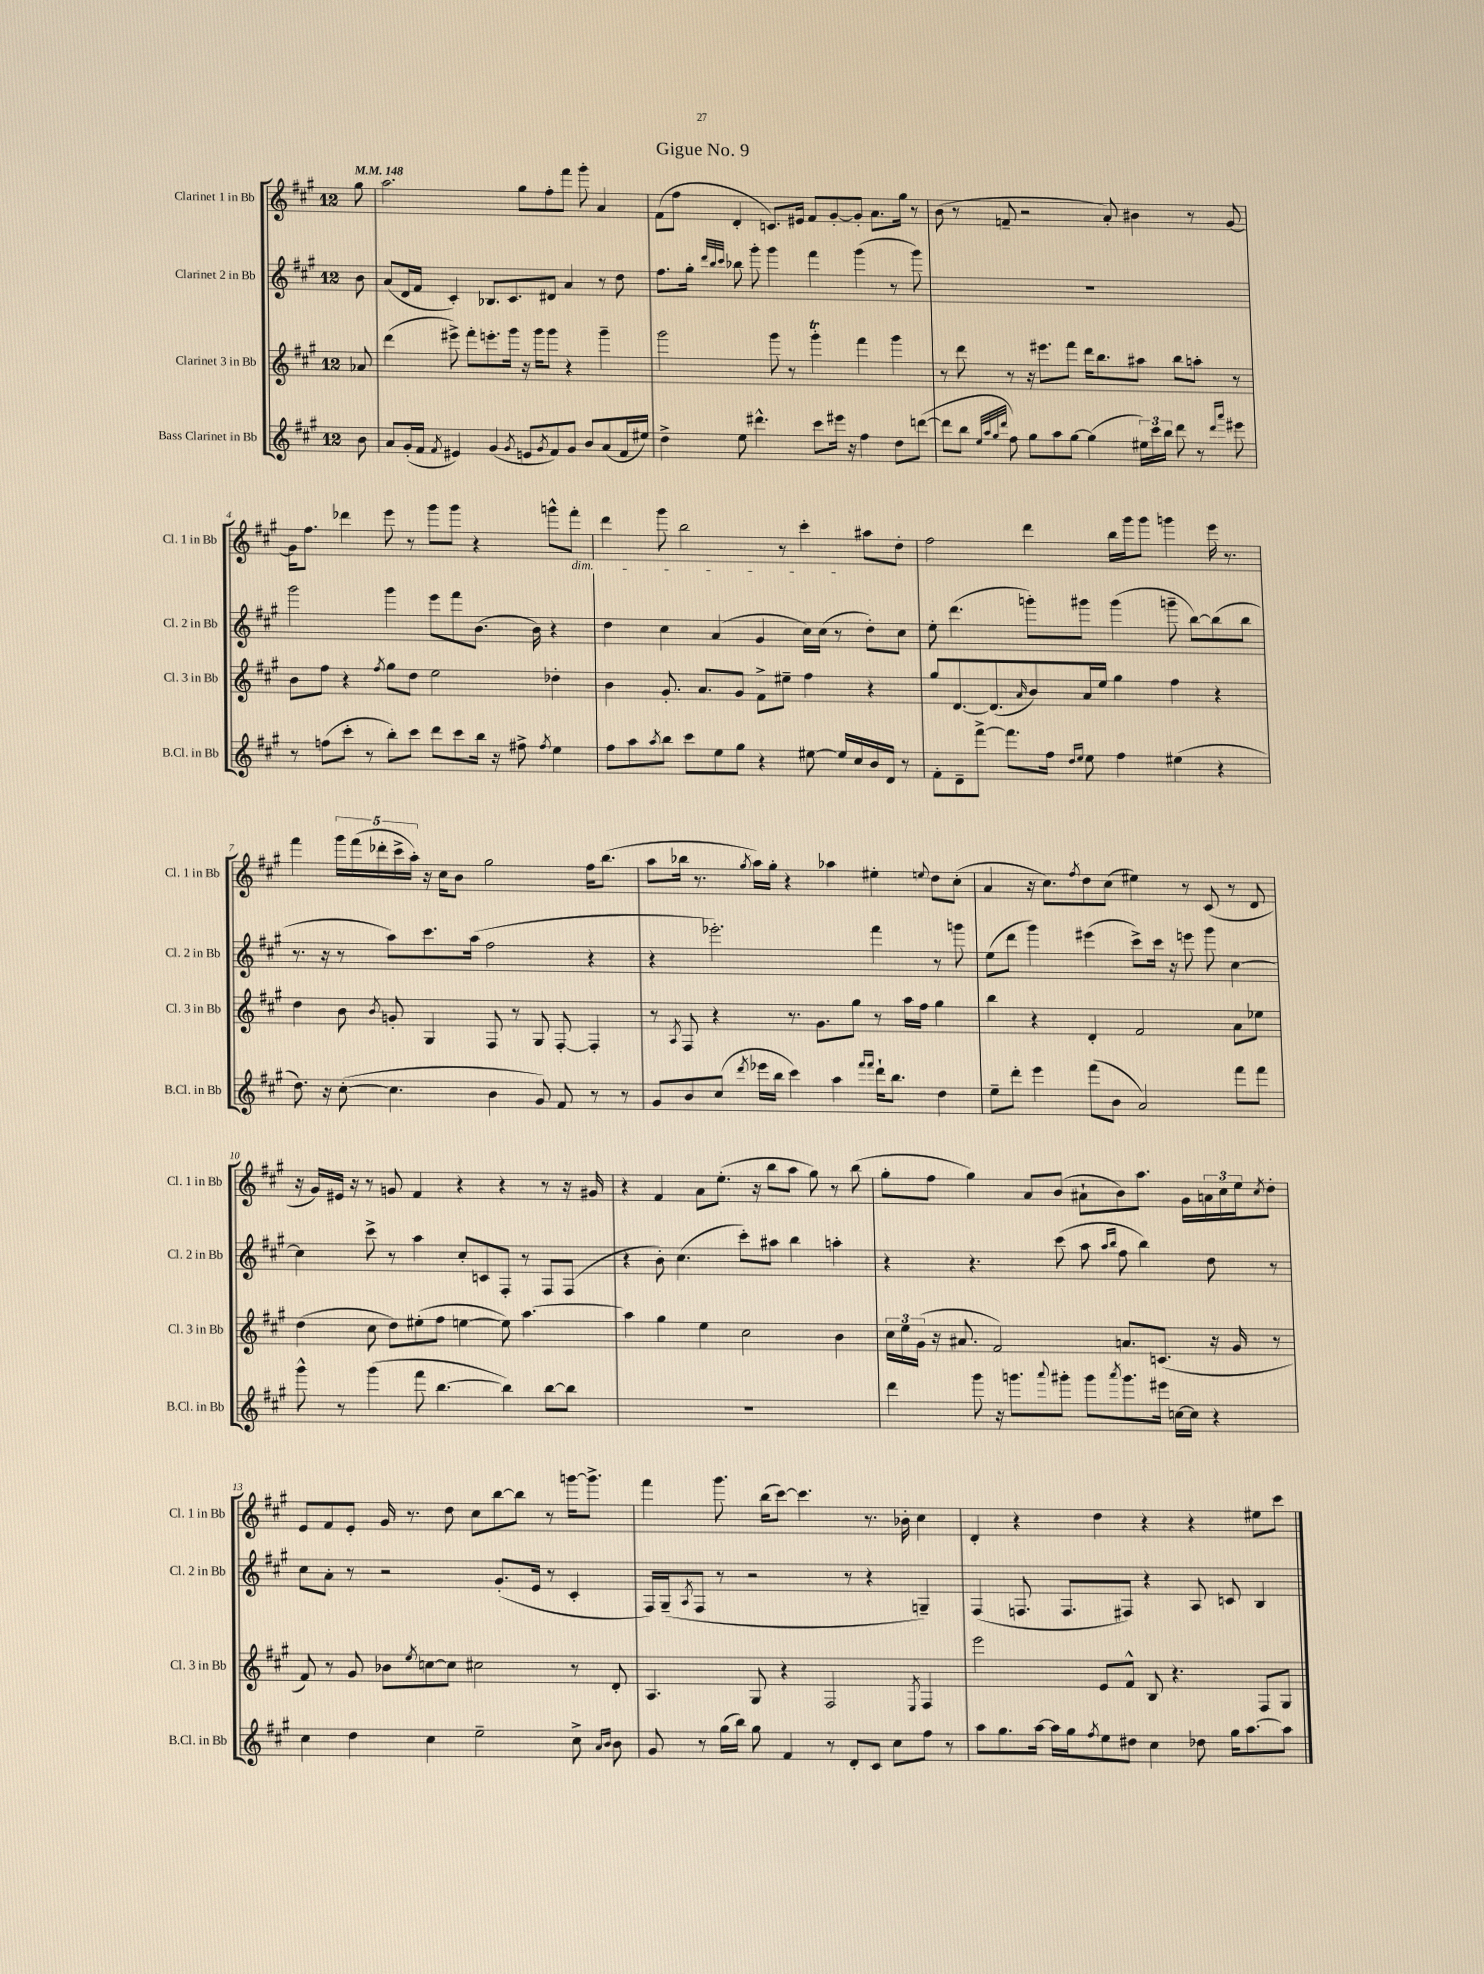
\header { title = "Gigue No. 9" }
<<
\new StaffGroup <<
\new Staff = "s0" \with { instrumentName = "Clarinet 1 in Bb" shortInstrumentName = "Cl. 1 in Bb" } {
    \clef treble \key a \major \once \override Staff.TimeSignature.style = #'single-digit \time 12/8 \partial 8 \tempo 4 = 148
    gis''8 |
    a''2. gis''8 fis''8-. fis'''8 gis'''8-. a'4 |
    fis'8( fis''8 d'4-. c'8.) eis'16 fis'8 gis'8~-. gis'8-. a'8. gis''16 r8 |
    b'8( r8 f'8-- r2 a'8-.) bis'4 r8 gis'8~ |
    gis'16 fis''8. des'''4 e'''8 r8 gis'''8 gis'''8 r4 g'''8-^ fis'''8-.\dim |
    d'''4 gis'''8 b''2 r8 cis'''4-.\! ais''8 d''8-. |
    fis''2 d'''4 b''16 gis'''16 gis'''8 g'''4 e'''16 r8. |
    fis'''4 \tuplet 5/4 { gis'''16 fis'''16( des'''16-. cis'''16-> a''16-.) } r16 cis''16 b'8 gis''2 fis''16 b''8.( |
    a''8 bes''16 r8. \acciaccatura { gis''8 } a''16) gis''16-. r4 aes''4 eis''4-. \appoggiatura { e''8 } d''8 cis''8-.( |
    a'4 r16 cis''8.) \acciaccatura { fis''8 } d''8 cis''8( eis''4) r8 cis'8( r8 d'8 |
    r16 gis'16) eis'16 r16 r8 g'8 fis'4 r4 r4 r8 r16 gis'16 |
    r4 fis'4 a'8 e''8.-.( r16 b''8 a''8 gis''8) r8 b''8( |
    gis''8-. fis''8 gis''4) a'8 b'8( ais'8-! b'8) a''8. gis'16 \tuplet 3/2 { a'16 cis''16 e''16 } \acciaccatura { cis''8 } d''8-. |
    e'8 fis'8 e'8-. gis'16 r8. d''8 cis''8 b''8~ b''8 r8 g'''16~ g'''8.-> |
    fis'''4 gis'''8. b''16( cis'''8~) cis'''4. r8. bes'16-. cis''4 |
    d'4-. r4 d''4 r4 r4 eis''8 cis'''8 \bar "|." |
}
\new Staff = "s1" \with { instrumentName = "Clarinet 2 in Bb" shortInstrumentName = "Cl. 2 in Bb" } {
    \clef treble \key a \major \once \override Staff.TimeSignature.style = #'single-digit \time 12/8 \partial 8
    b'8 |
    a'8( d'16 fis'16 cis'4-.) bes8. cis'8. dis'8 a'4 r8 d''8 |
    fis''8. gis''16-. \grace { d'''32 b''32 cis'''32 } bes''8 gis'''8-. gis'''4 fis'''4 gis'''4( r8 gis'''8) |
    R1. |
    gis'''2 gis'''4 e'''8 fis'''8 b'8.( b'16) r4 |
    d''4 cis''4 a'4( gis'4 cis''16) cis''16( r8 d''8-.) cis''8 |
    e''8-. d'''4.( g'''8-.) gis'''8 gis'''4( g'''8-- b''8~) b''8( b''8 |
    r8. r16 r8 a''8) cis'''8. a''16( fis''2 r4 |
    r4 ees'''2.-.) fis'''4 r8 g'''8 |
    e''8( d'''8 gis'''4) eis'''4( cis'''8->) cis'''16 r16 e'''8 gis'''8 cis''4~ |
    cis''4 cis'''8-> r8 a''4 cis''8-. c'8 fis8-. r8 fis8 fis8( |
    r4 b'8-.) cis''4.( cis'''8-.) ais''8 b''4 a''4-. |
    r4 r4. cis'''8( a''8 \grace { a''16 b''16 } fis''8 b''4) d''8 r8 |
    cis''8 a'8-. r8 r2 gis'8.-.( e'16 r8 cis'4-. |
    fis16) gis16--( \acciaccatura { a8 } fis8 r8 r2 r8 r4 g4--) |
    fis4( f8. f8. fis8) r4 a8 c'8 b4 \bar "|." |
}
\new Staff = "s2" \with { instrumentName = "Clarinet 3 in Bb" shortInstrumentName = "Cl. 3 in Bb" } {
    \clef treble \key a \major \once \override Staff.TimeSignature.style = #'single-digit \time 12/8 \partial 8
    aes'8 |
    d'''4( eis'''8->) fis'''8-. e'''8.-. gis'''16 r16 gis'''16 gis'''8 r4 gis'''4-- |
    gis'''2 gis'''8 r8 gis'''4-.\trill fis'''4 gis'''4 |
    r8 d'''8 r8 r16 eis'''8. fis'''8 d'''16 b''8. ais''8 b''8 a''8-. r8 |
    b'8 fis''8 r4 \acciaccatura { fis''8 } gis''8 d''8 e''2 des''4-. |
    b'4 gis'8.-. a'8. gis'8 fis'8-> eis''8-- fis''4 r4 |
    gis''8 d'8.~ d'8.( \grace { a'16 } b'8) a'16 e''16 gis''4 fis''4 r4 |
    d''4 b'8 \acciaccatura { b'8 } g'8-. gis4 fis8 r8 gis8 fis8~-. fis4-. |
    r8 \acciaccatura { a8 } fis8 r4 r8. gis'8. gis''8 r8 a''16 fis''16 gis''4 |
    b''4 r4 d'4-. fis'2 a'8 ees''8 |
    d''4( cis''8 d''8) eis''8-.( fis''8 e''4~ e''8) a''4.~ |
    a''4 gis''4 e''4 cis''2 b'4 |
    \tuplet 3/2 { cis''16 e''16 gis'16( } r16 ais'8. fis'2) a'8. c'8.( r16 gis'16 r8 |
    fis'8) r8 gis'8 bes'8 \acciaccatura { e''8 } c''8~ c''8 cis''2 r8 d'8-. |
    a4. gis8 r4 fis2 \acciaccatura { e8 } fis4 |
    e'''2 e'8 fis'8-^ b8 r4. fis8 gis8 \bar "|." |
}
\new Staff = "s3" \with { instrumentName = "Bass Clarinet in Bb" shortInstrumentName = "B.Cl. in Bb" } {
    \clef treble \key a \major \once \override Staff.TimeSignature.style = #'single-digit \time 12/8 \partial 8
    b'8 |
    a'8 gis'16-.( fis'16 \acciaccatura { fis'8 } eis'4) gis'4( \acciaccatura { gis'8 } e'8 \acciaccatura { gis'8 } fis'8) gis'8 b'8 a'8( fis'16 eis''16) |
    d''4-> e''8 dis'''4.-^ cis'''8 eis'''16 r16 fis''4 d''8 d'''8~( |
    d'''8 b''8 \grace { e''32 a''32 gis''32 d'''32 } fis''8) gis''8 a''8 gis''8~ gis''4( \tuplet 3/2 { eis''16) cis'''16 b''16 } d'''8 r8 \grace { d'''16 a'''16 } eis'''8 |
    r8 f''8( cis'''8-. r8 b''8-.) cis'''8 d'''8 cis'''8 b''16 r16 fis''8-> \acciaccatura { fis''8 } e''4 |
    fis''8 a''8 \acciaccatura { a''8 } b''8 cis'''8 e''8 gis''8 r4 eis''8~ eis''16 cis''16 b'16 d'16 r8 |
    fis'8-. d'8-- fis'''8~-> fis'''8. fis''16 \grace { d''16 e''16 } e''8 fis''4 eis''4( r4 |
    d''8.) r16 cis''8~-.( cis''4. b'4 gis'8) fis'8 r8 r8 |
    gis'8 b'8 cis''8( \acciaccatura { d'''8 } ees'''16 b''16 cis'''4) a''4 \grace { fis'''16 fis'''16 } d'''16-! b''8. d''4 |
    e''8-- d'''8-. e'''4 fis'''8( b'8 a'2) fis'''8 fis'''8 |
    gis'''8-^ r8 gis'''4( fis'''8 b''4.~ b''4) b''8~ b''8 |
    R1. |
    d'''4 gis'''8 r16 g'''8. \appoggiatura { a'''8 } gis'''8-. gis'''8 \acciaccatura { a'''8 } gis'''8. eis'''16 c''16~ c''16 r4 |
    cis''4 d''4 cis''4 e''2-- cis''8-> \grace { a'16 b'16 } b'8 |
    gis'8 r8 gis''16( b''16) gis''8 fis'4 r8 d'8-. cis'8 cis''8 fis''8 r8 |
    a''8 gis''8. a''16~ a''16 gis''16 \acciaccatura { fis''8 } e''8 dis''8 cis''4 des''8 gis''16 a''8.~ a''8 \bar "|." |
}
>>
>>
